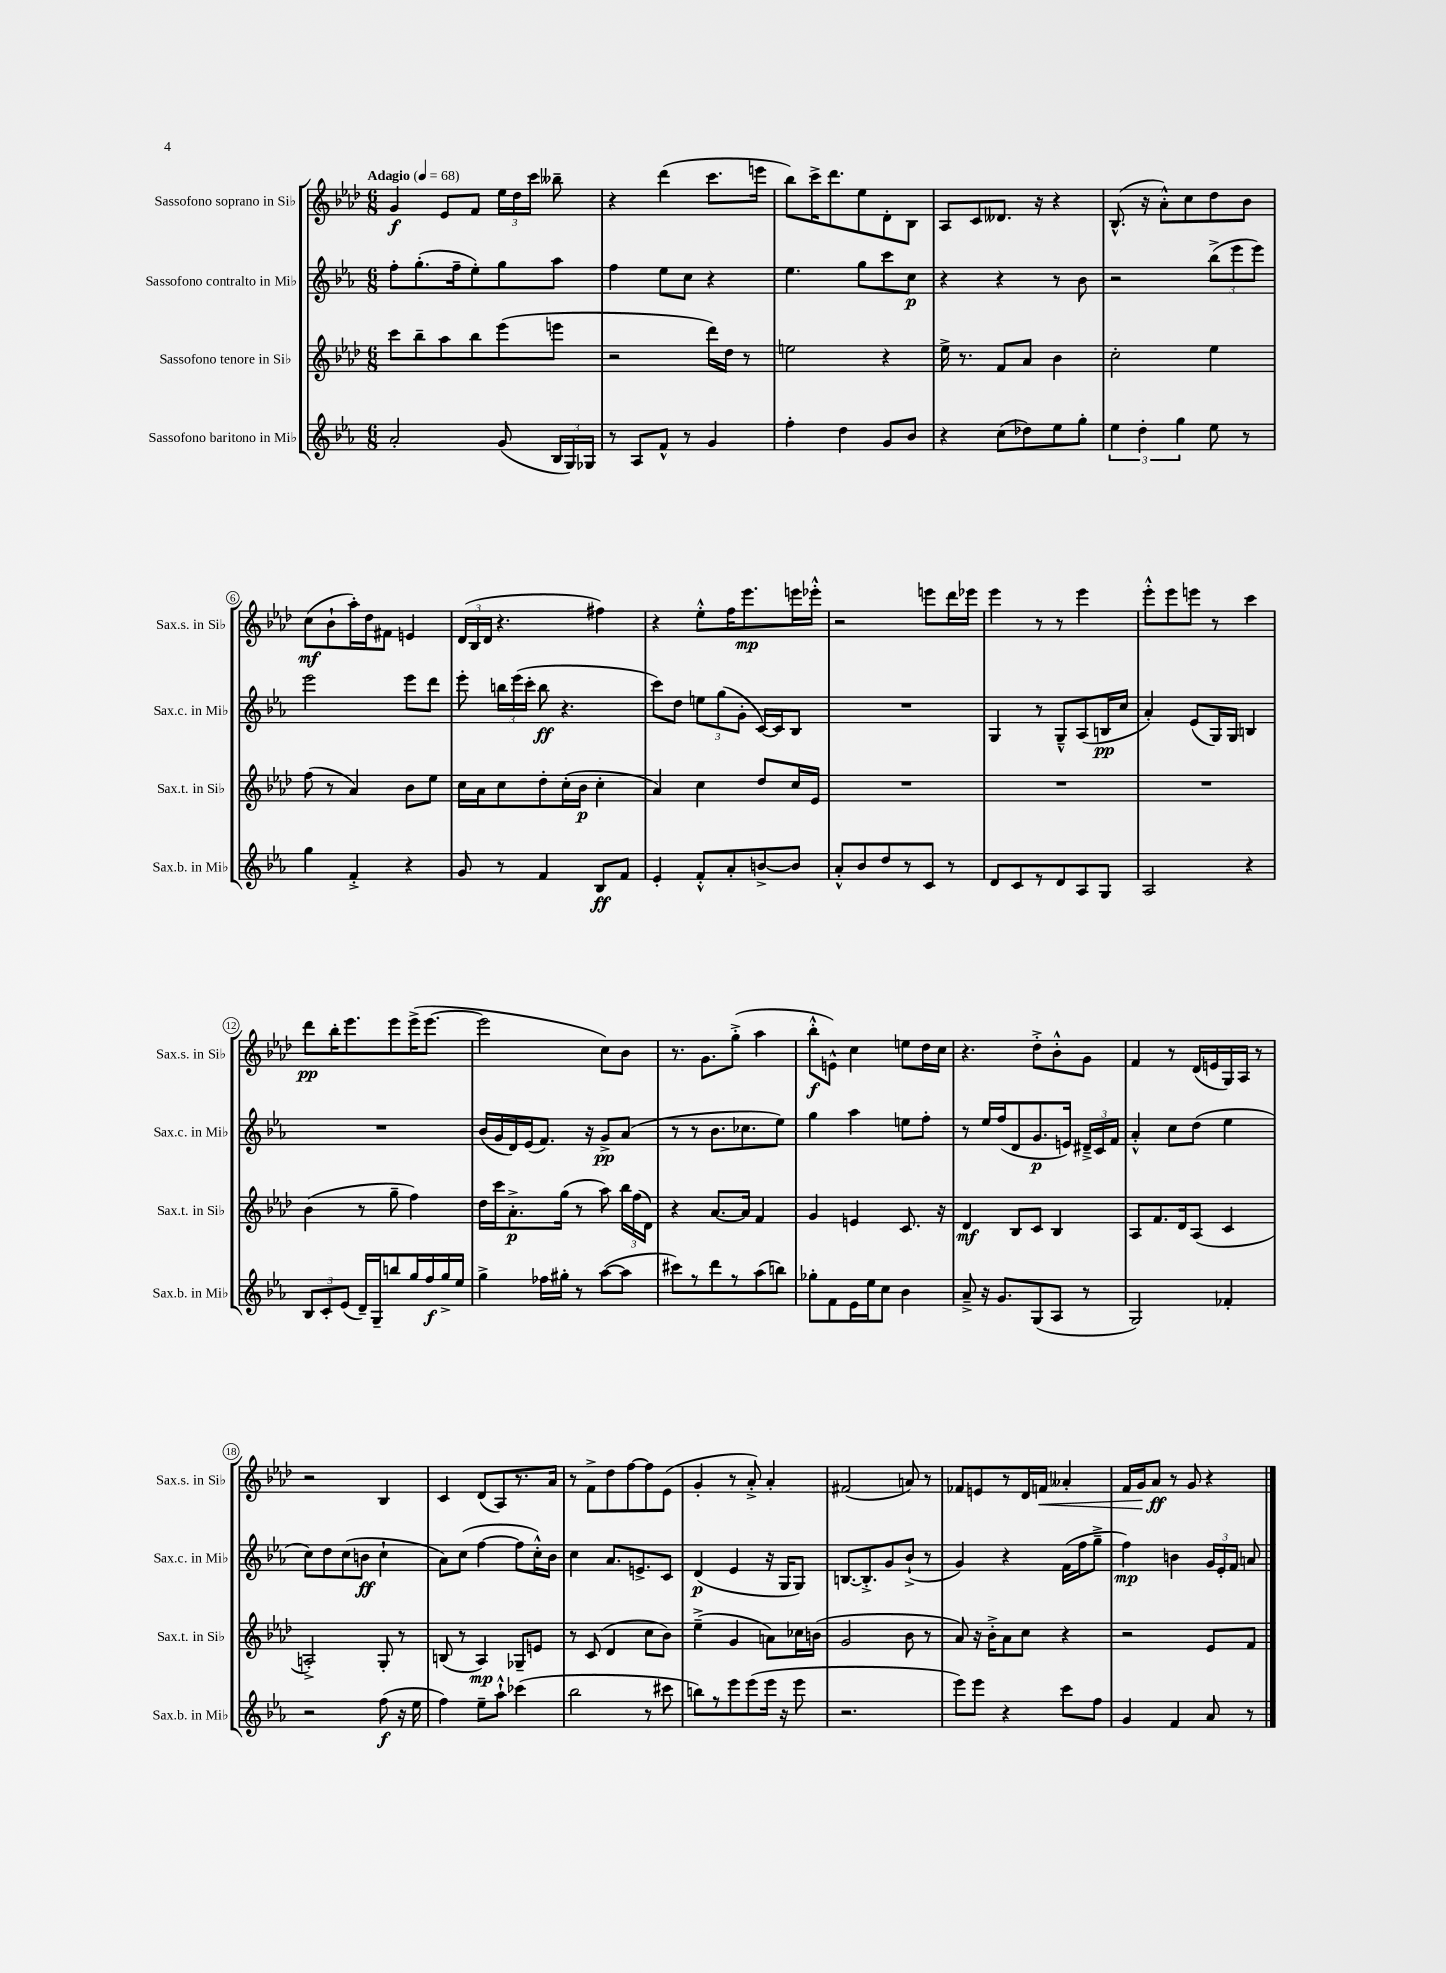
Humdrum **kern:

**kern	**dynam	**kern	**dynam	**kern	**dynam	**kern	**dynam
*part4	*part4	*part3	*part3	*part2	*part2	*part1	*part1
*staff4	*staff4	*staff3	*staff3	*staff2	*staff2	*staff1	*staff1
*I"Sassofono baritono in Mi♭	*	*I"Sassofono tenore in Si♭	*	*I"Sassofono contralto in Mi♭	*	*I"Sassofono soprano in Si♭	*
*I'Sax.b. in Mi♭	*	*I'Sax.t. in Si♭	*	*I'Sax.c. in Mi♭	*	*I'Sax.s. in Si♭	*
*clefG2	*	*clefG2	*	*clefG2	*	*clefG2	*
*k[b-e-a-]	*	*k[b-e-a-d-]	*	*k[b-e-a-]	*	*k[b-e-a-d-]	*
*M6/8	*	*M6/8	*	*M6/8	*	*M6/8	*
*MM68	*	*MM68	*	*MM68	*	*MM68	*
=1	=1	=1	=1	=1	=1	=1	=1
!	!	!	!	!	!	!LO:TX:a:B:t=Adagio	!
2a-'/	.	8ccc\L	.	8ff'\L	.	4g/	f
.	.	8bb-~\	.	(8.gg'\	.	.	.
.	.	8aa-\	.	.	.	8e-/L	.
.	.	.	.	16ff~\k	.	.	.
.	.	8bb-\	.	8ee-'\)	.	8f/J	.
(8g/	.	(8eee-\	.	8gg\	.	24ee-\LL	.
.	.	.	.	.	.	24dd-\	.
.	.	.	.	.	.	24ccc\JJ	.
24B-/LL	.	8eeen\J	.	8aa-\J	.	8bb--X~\	.
24G/)	.	.	.	.	.	.	.
24G-X/JJ	.	.	.	.	.	.	.
=2	=2	=2	=2	=2	=2	=2	=2
8r	.	2r	.	4ff\	.	4r	.
8A-/L	.	.	.	.	.	.	.
8f^^/J	.	.	.	8ee-\L	.	(4ddd-\	.
8r	.	.	.	8cc\J	.	.	.
4g/	.	16ddd-\LL)	.	4r	.	8.ccc\L	.
.	.	16dd-\JJ	.	.	.	.	.
.	.	8r	.	.	.	.	.
.	.	.	.	.	.	16eeen\Jk	.
=3	=3	=3	=3	=3	=3	=3	=3
4ff'\	.	2een\	.	4.ee-\	.	8bb-\L)	.
.	.	.	.	.	.	16ccc^\K	.
.	.	.	.	.	.	8.ddd-\	.
4dd\	.	.	.	.	.	.	.
.	.	.	.	8gg\L	.	8ee-\	.
8g/L	.	4r	.	8ccc\	.	8d-'\	.
8b-/J	.	.	.	8cc\J	p	8B-\J	.
=4	=4	=4	=4	=4	=4	=4	=4
4r	.	16ee-^\	.	4r	.	8A-/L	.
.	.	8.r	.	.	.	.	.
.	.	.	.	.	.	8c/	.
(8cc\L	.	8f/L	.	4r	.	8.d--X/J	.
8dd-X\)	.	8a-/J	.	.	.	.	.
.	.	.	.	.	.	16r	.
8ee-\	.	4b-\	.	8r	.	4r	.
8gg'\J	.	.	.	8b-\	.	.	.
=5	=5	=5	=5	=5	=5	=5	=5
6ee-\	.	2cc'\	.	2r	.	(8.B-^^/	.
6dd'\	.	.	.	.	.	.	.
.	.	.	.	.	.	16r	.
.	.	.	.	.	.	8a-'^^\L)	.
6gg\	.	.	.	.	.	.	.
.	.	.	.	.	.	8cc\	.
8ee-\	.	4ee-\	.	(12bb-^\L	.	8dd-\	.
.	.	.	.	12eee-\	.	.	.
8r	.	.	.	.	.	8b-\J	.
.	.	.	.	12eee-\J)	.	.	.
!!LO:LB:g=z
=6	=6	=6	=6	=6	=6	=6	=6
4gg\	.	(8ff\	.	2eee-\	.	(8cc\L	mf
.	.	8r	.	.	.	8b-`\	.
4f'^/	.	4a-/)	.	.	.	16aa-'\L)	.
.	.	.	.	.	.	16dd-\J	.
.	.	.	.	.	.	8f#X\J	.
4r	.	8b-\L	.	8eee-\L	.	4en/	.
.	.	8ee-\J	.	8ddd\J	.	.	.
=7	=7	=7	=7	=7	=7	=7	=7
8g/	.	16cc\LL	.	8eee-'\	.	(24d-/LL	.
.	.	.	.	.	.	24B-/	.
.	.	16a-\J	.	.	.	.	.
.	.	.	.	.	.	24d-/JJ	.
8r	.	8cc\	.	24bbn\LL	.	4.r	.
.	.	.	.	(24eee-\	.	.	.
.	.	.	.	24ccc'\JJ	.	.	.
4f/	.	8dd-'\	.	8bb\	ff	.	.
.	.	(16cc'\L	.	4.r	.	.	.
.	.	16b-\JJ	p	.	.	.	.
8B-/L	ff	4cc'\	.	.	.	4ff#X\)	.
8f/J	.	.	.	.	.	.	.
=8	=8	=8	=8	=8	=8	=8	=8
4e-'/	.	4a-/)	.	8ccc\L)	.	4r	.
.	.	.	.	8dd\J	.	.	.
8f'^^/L	.	4cc\	.	12een\L	.	8ee-'^^\L	.
.	.	.	.	(12gg\	.	.	.
8a-'/	.	.	.	.	.	16ff\K	.
.	.	.	.	12g'\J	.	.	.
.	.	.	.	.	.	8.eee-\	mp
[8bn^/	.	8dd-/L	.	[16c/LL)	.	.	.
.	.	.	.	16c/J]	.	.	.
8b/J]	.	16cc/L	.	8B-/J	.	16eeen\L	.
.	.	16e-/JJ	.	.	.	16eee-X'^^\JJ	.
=9	=9	=9	=9	=9	=9	=9	=9
8a-'^^/L	.	2.r	.	2.r	.	2r	.
8b-/	.	.	.	.	.	.	.
8dd/	.	.	.	.	.	.	.
8r	.	.	.	.	.	.	.
8c/J	.	.	.	.	.	8eeen\L	.
8r	.	.	.	.	.	16ddd-\L	.
.	.	.	.	.	.	16eee-X\JJ	.
=10	=10	=10	=10	=10	=10	=10	=10
8d/L	.	2.r	.	4G/	.	4eee-\	.
8c/	.	.	.	.	.	.	.
8r	.	.	.	8r	.	8r	.
8d/	.	.	.	8G~^^/L	.	8r	.
8A-/	.	.	.	(8A-/	.	4eee-\	.
8G/J	.	.	.	16Bn/L	pp	.	.
.	.	.	.	16cc/JJ	.	.	.
=11	=11	=11	=11	=11	=11	=11	=11
2A-/	.	2.r	.	4a-'/)	.	8eee-'^^\L	.
.	.	.	.	.	.	8eee-\	.
.	.	.	.	(8e-/L	.	8eeen\J	.
.	.	.	.	16G/L)	.	8r	.
.	.	.	.	16G/JJ	.	.	.
4r	.	.	.	4Bn/	.	4ccc\	.
!!LO:LB:g=z
=12	=12	=12	=12	=12	=12	=12	=12
12B-/L	.	(4b-\	.	2.r	.	8ddd-\L	pp
12c'/	.	.	.	.	.	.	.
.	.	.	.	.	.	16bb-'\K	.
(12e-/J	.	.	.	.	.	.	.
.	.	.	.	.	.	8.eee-\	.
16d~/LL)	.	8r	.	.	.	.	.
16G~/J	.	.	.	.	.	.	.
8bbn/	.	8gg~\	.	.	.	8eee-\	.
16gg/L	.	4ff\)	.	.	.	(16eee-^\K	.
16ff/	f	.	.	.	.	[8.eee-\J	.
16gg^/	.	.	.	.	.	.	.
16ee-/JJ	.	.	.	.	.	.	.
=13	=13	=13	=13	=13	=13	=13	=13
4gg^\	.	16dd-\LL	.	(16b-/LL	.	2eee-\]	.
.	.	16ccc\J	.	16g/	.	.	.
.	.	8.a-'^\	p	16d/)	.	.	.
.	.	.	.	(16e-/J	.	.	.
16ff-X\LL	.	.	.	8.f/J)	.	.	.
16gg#X'\JJ	.	(16gg\Jk	.	.	.	.	.
8r	.	8r	.	.	.	.	.
.	.	.	.	16r	.	.	.
([8aa-\L	.	8aa-\)	.	8g^/L	pp	8cc\L)	.
8aa-\J]	.	24bb-\LL	.	(8a-/J	.	8b-\J	.
.	.	(24ff\	.	.	.	.	.
.	.	24d-\JJ)	.	.	.	.	.
=14	=14	=14	=14	=14	=14	=14	=14
8ccc#X\L)	.	4r	.	8r	.	8.r	.
8r	.	.	.	8r	.	.	.
.	.	.	.	.	.	8.g\L	.
8ddd\	.	[8.a-/L	.	8.b-\L	.	.	.
8r	.	.	.	.	.	(8gg'^\J	.
.	.	16a-/Jk]	.	8.cc-X\	.	.	.
(8aa-\	.	4f/	.	.	.	4aa-\	.
8bbn\J)	.	.	.	8ee-\J)	.	.	.
=15	=15	=15	=15	=15	=15	=15	=15
8gg-X'\L	.	4g/	.	4gg\	.	8bb-'^^\L	f
8f\	.	.	.	.	.	8en^^\J)	.
16e-\L	.	4en/	.	4aa-\	.	4cc\	.
16ee-\J	.	.	.	.	.	.	.
8cc\J	.	.	.	.	.	.	.
4b-\	.	8.c/	.	8een\L	.	8een\L	.
.	.	.	.	8ff'\J	.	16dd-\L	.
.	.	16r	.	.	.	16cc\JJ	.
=16	=16	=16	=16	=16	=16	=16	=16
8a-~^/	.	4d-/	mf	8r	.	4.r	.
16r	.	.	.	16ee-/LL	.	.	.
8.g/L	.	.	.	(16ff/J	.	.	.
.	.	8B-/L	.	8d/	.	.	.
(8G/	.	8c/J	.	8.g/	p	8dd-'^\L	.
8A-/J	.	4B-/	.	.	.	8b-'^^\	.
.	.	.	.	16en/Jk)	.	.	.
8r	.	.	.	24d#X~^/LL	.	8g\J	.
.	.	.	.	24c/	.	.	.
.	.	.	.	24f/JJ	.	.	.
=17	=17	=17	=17	=17	=17	=17	=17
2G/)	.	8A-/L	.	4a-'^^/	.	4f/	.
.	.	8.f/	.	.	.	.	.
.	.	.	.	8cc\L	.	8r	.
.	.	16d-/k	.	.	.	.	.
.	.	(8A-/J	.	(8dd\J	.	(16d-/LL	.
.	.	.	.	.	.	16en/	.
4f-X'/	.	4c/	.	4ee-\	.	16G/)	.
.	.	.	.	.	.	16A-/JJ	.
.	.	.	.	.	.	8r	.
!!LO:LB:g=z
=18	=18	=18	=18	=18	=18	=18	=18
2r	.	2An'^/)	.	8cc\L)	.	2r	.
.	.	.	.	8dd\	.	.	.
.	.	.	.	(8cc\	.	.	.
.	.	.	.	8bn\J	ff	.	.
(8ff\	f	8G'/	.	4cc`\	.	4B-/	.
16r	.	8r	.	.	.	.	.
16ee-\	.	.	.	.	.	.	.
=19	=19	=19	=19	=19	=19	=19	=19
4ff\)	.	(8Bn/	.	8a-\L)	.	4c/	.
.	.	8r	.	(8cc\J	.	.	.
8ee-~\L	.	4A-/)	mp	[4ff\	.	(8d-/L	.
8aa-`^^\J	.	.	.	.	.	8A-/)	.
(4ccc-X\	.	8G-X~/L	.	8ff\L]	.	8.r	.
.	.	8en/J	.	16cc'^^\L)	.	.	.
.	.	.	.	16b-\JJ	.	16a-/Jk	.
=20	=20	=20	=20	=20	=20	=20	=20
2bb-\	.	8r	.	4cc\	.	8r	.
.	.	(8c/	.	.	.	8f^\L	.
.	.	4d-/	.	8.a-/L	.	8dd-\	.
.	.	.	.	.	.	[8ff\	.
.	.	.	.	8.en^/	.	.	.
8r	.	8cc\L	.	.	.	8ff\]	.
8ccc#X\	.	8b-\J)	.	8c/J	.	(8e-\J	.
=21	=21	=21	=21	=21	=21	=21	=21
8bbn\L)	.	(4ee-~^\	.	(4d/	p	4g'/	.
8r	.	.	.	.	.	.	.
8eee-\	.	4g/	.	4e-/	.	8r	.
(8eee-\	.	.	.	.	.	8a-'^/)	.
16eee-\Jk	.	8an\L)	.	16r	.	4a-'/	.
16r	.	.	.	16G/KL	.	.	.
8eee-\	.	16cc-X\L	.	8G/J)	.	.	.
.	.	(16bn\JJ	.	.	.	.	.
=22	=22	=22	=22	=22	=22	=22	=22
2.r	.	2g/	.	[8.Bn/L	.	(2f#X/	.
.	.	.	.	8.B'^/]	.	.	.
.	.	.	.	8g/	.	.	.
.	.	8b-\	.	(8b-`^/J	.	8an/)	.
.	.	8r	.	8r	.	8r	.
=23	=23	=23	=23	=23	=23	=23	=23
8eee-\L)	.	8a-/)	.	4g/)	.	8f-X/L	.
8eee-\J	.	16r	.	.	.	8en/	.
.	.	16b-'^\KL	.	.	.	.	.
4r	.	8a-\	.	4r	.	8r	.
.	.	8cc\J	.	.	.	16d-/L	.
!	!	!	!	!	!	!	!LO:HP:b
.	.	.	.	.	.	16fn/JJ	<
8ccc\L	.	4r	.	(16f\LL	.	4a--X'/	.
.	.	.	.	16ff\J	.	.	.
8ff\J	.	.	.	8gg~^\J	.	.	.
=24	=24	=24	=24	=24	=24	=24	=24
4g/	.	2r	.	4ff\)	mp	16f/LL	.
.	.	.	.	.	.	16g/J	.
.	.	.	.	.	.	8a-/J	ff
4f/	.	.	.	4bn\	.	8r	[
.	.	.	.	.	.	8g/	.
8a-/	.	8e-/L	.	24g/LL	.	4r	.
.	.	.	.	24e-'/	.	.	.
.	.	.	.	24f/JJ	.	.	.
8r	.	8f/J	.	8an/	.	.	.
==	==	==	==	==	==	==	==
*-	*-	*-	*-	*-	*-	*-	*-
